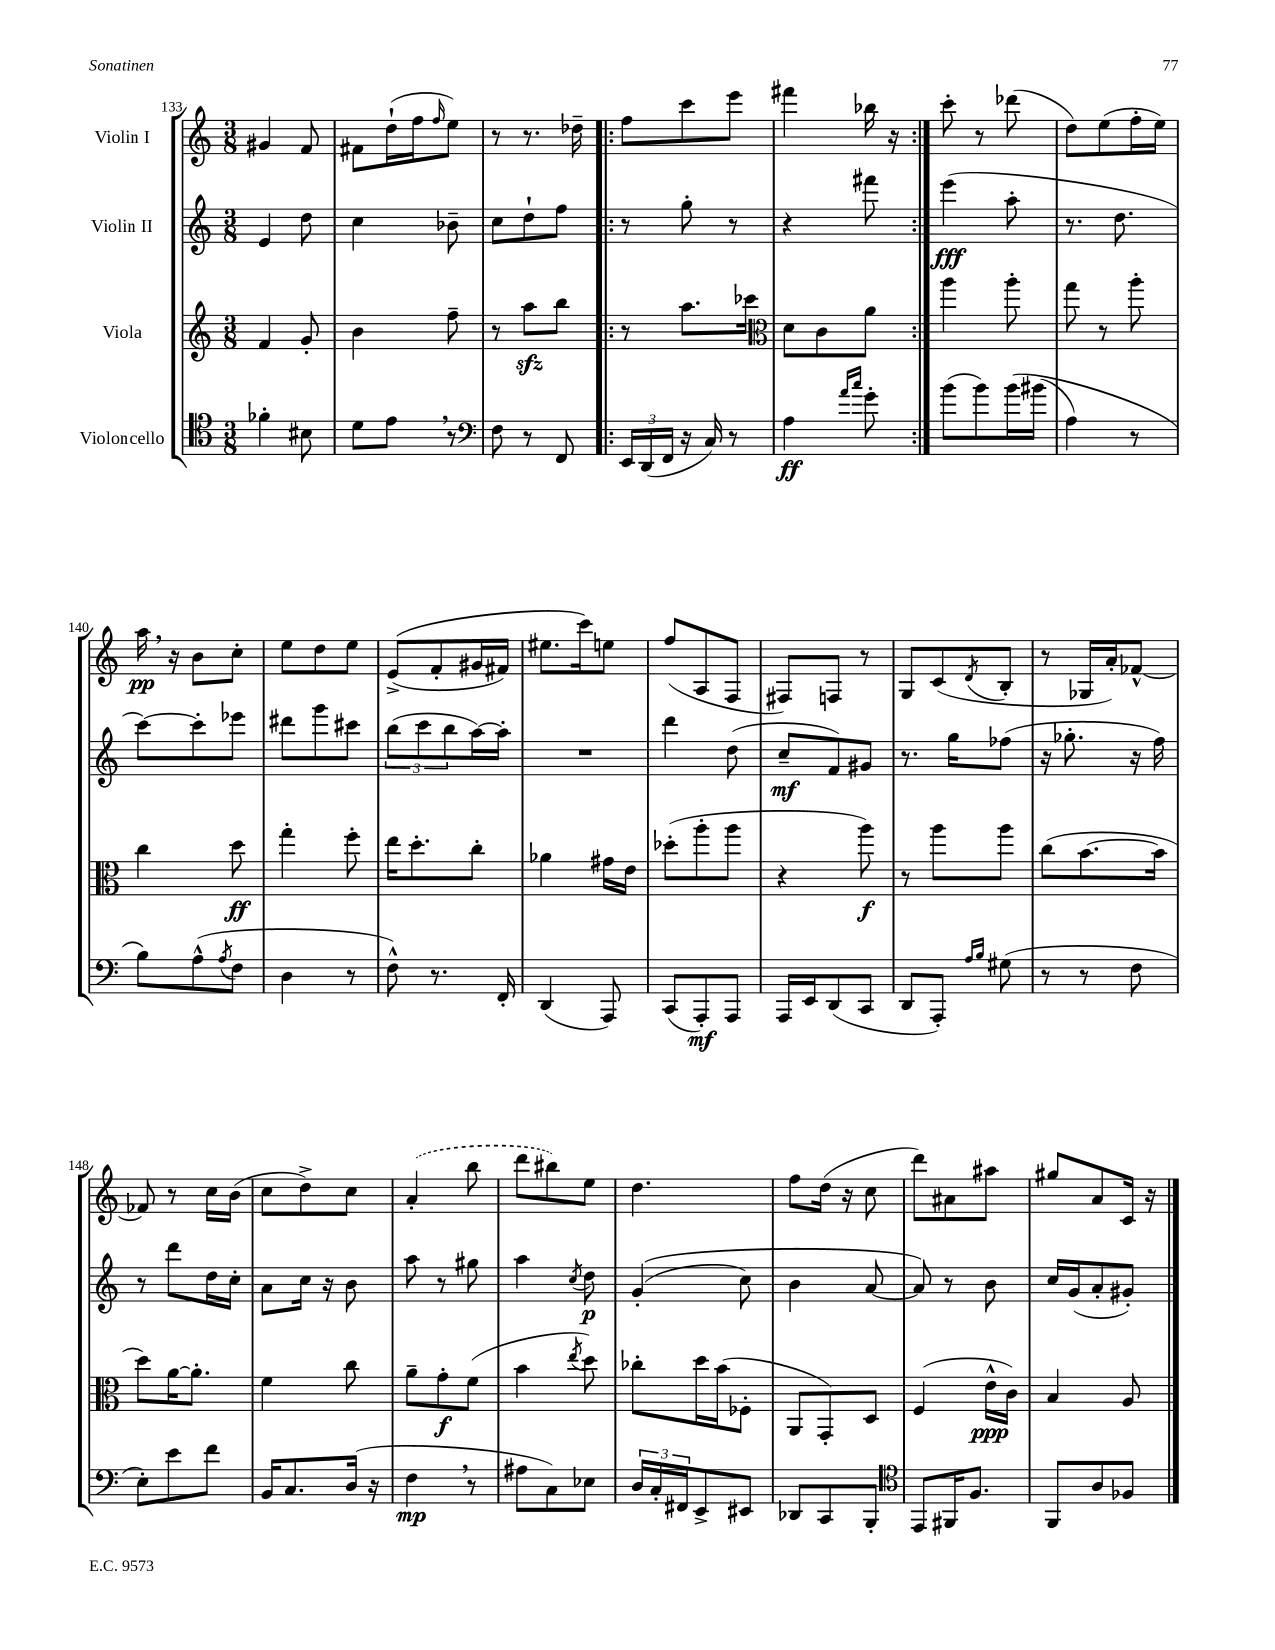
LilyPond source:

<<
\new StaffGroup <<
\new Staff = "s0" \with { instrumentName = "Violin I" } {
    \clef treble \key c \major \numericTimeSignature \time 3/8
    gis'4 f'8 |
    fis'8 d''16-!( f''16 \grace { f''16 } e''8) |
    r8 r8. des''16-- |
    \repeat volta 2 { f''8 c'''8 e'''8 |
    fis'''4 bes''16 r16 | }
    c'''8-. r8 des'''8( |
    d''8) e''8( f''16-. e''16) |
    a''16\pp \breathe r16 b'8 c''8-. |
    e''8 d''8 e''8 |
    e'8->(\( f'8-. gis'16 fis'16) |
    eis''8. c'''16\) e''8 |
    f''8( a8 f8 |
    fis8) f8 r8 |
    g8 c'8( \acciaccatura { d'8 } b8-. |
    r8 ges16 a'16-.) fes'8~-^ |
    fes'8 r8 c''16 b'16( |
    c''8 d''8->) c''8 |
    \once \slurDashed a'4-.( b''8 |
    d'''8 bis''8) e''8 |
    d''4. |
    f''8 d''16( r16 c''8 |
    d'''8) ais'8 ais''8 |
    gis''8 a'8 c'16 r16 \bar "|." |
}
\new Staff = "s1" \with { instrumentName = "Violin II" } {
    \clef treble \key c \major \numericTimeSignature \time 3/8
    e'4 d''8 |
    c''4 bes'8-- |
    c''8 d''8-! f''8 |
    \repeat volta 2 { r8 g''8-. r8 |
    r4 fis'''8 | }
    e'''4\fff( a''8-. |
    r8. d''8. |
    c'''8~) c'''8-. ees'''8 |
    dis'''8 g'''8 cis'''8 |
    \tuplet 3/2 { b''8( c'''8 b''8 } a''16~) a''16-. |
    R4. |
    d'''4 d''8( |
    c''8--\mf f'8) gis'8 |
    r8. g''16 fes''8( |
    r16 ges''8.-. r16 f''16) |
    r8 d'''8 d''16 c''16-. |
    a'8 c''16 r16 b'8 |
    a''8 r8 gis''8 |
    a''4 \acciaccatura { c''8 } d''8\p |
    g'4-.(\( c''8) |
    b'4 a'8~ |
    a'8\) r8 b'8 |
    c''16 g'16( a'8-. gis'8-.) \bar "|." |
}
\new Staff = "s2" \with { instrumentName = "Viola" } {
    \clef treble \key c \major \numericTimeSignature \time 3/8
    f'4 g'8-. |
    b'4 f''8-- |
    r8 a''8\sfz b''8 |
    \repeat volta 2 { r8 a''8. ces'''16 |
    \clef alto d'8 c'8 a'8 | }
    a''4 a''8-. |
    g''8 r8 a''8-. |
    c''4 d''8\ff |
    g''4-. f''8-. |
    e''16 d''8.-. c''8-. |
    aes'4 gis'16 e'16 |
    des''8-.( a''8-. a''8 |
    r4 a''8\f) |
    r8 a''8 a''8 |
    c''8( b'8.~ b'16 |
    d''8) a'16~ a'8.-. |
    f'4 c''8 |
    a'8-- g'8-.\f f'8( |
    b'4 \acciaccatura { e''8 } d''8) |
    ces''8-. d''16 b'16( fes8-. |
    a,8 g,8-.) d8 |
    f4( e'16-^\ppp c'16) |
    b4 a8 \bar "|." |
}
\new Staff = "s3" \with { instrumentName = "Violoncello" } {
    \clef tenor \key c \major \numericTimeSignature \time 3/8
    fes'4-. bis8 |
    d'8 e'8 \breathe r8 |
    \clef bass f8 r8 f,8 |
    \repeat volta 2 { \tuplet 3/2 { e,16 d,16( f,16 } r16 c16) r8 |
    a4\ff \grace { a'16 c''16 } g'8-. | }
    b'8( b'8) b'16\( bis'16( |
    a4) r8 |
    b8\) a8-^( \acciaccatura { a8 } f8 |
    d4 r8 |
    f8-^) r8. f,16-. |
    d,4( a,,8) |
    c,8( a,,8-.\mf) a,,8 |
    a,,16 e,16 d,8( c,8 |
    d,8 a,,8-.) \grace { a16 b16 } gis8( |
    r8 r8 f8 |
    e8-.) e'8 f'8 |
    b,16 c8. d16( r16 |
    f4\mp \breathe r8 |
    ais8 c8) ees8 |
    \tuplet 3/2 { d16 c16-. fis,16 } e,8-> eis,8 |
    des,8 c,8 b,,8-. |
    \clef tenor e,8 fis,16 f8. |
    f,8 a8 fes8 \bar "|." |
}
>>
>>
\layout { \context { \Score currentBarNumber = #133 } }
